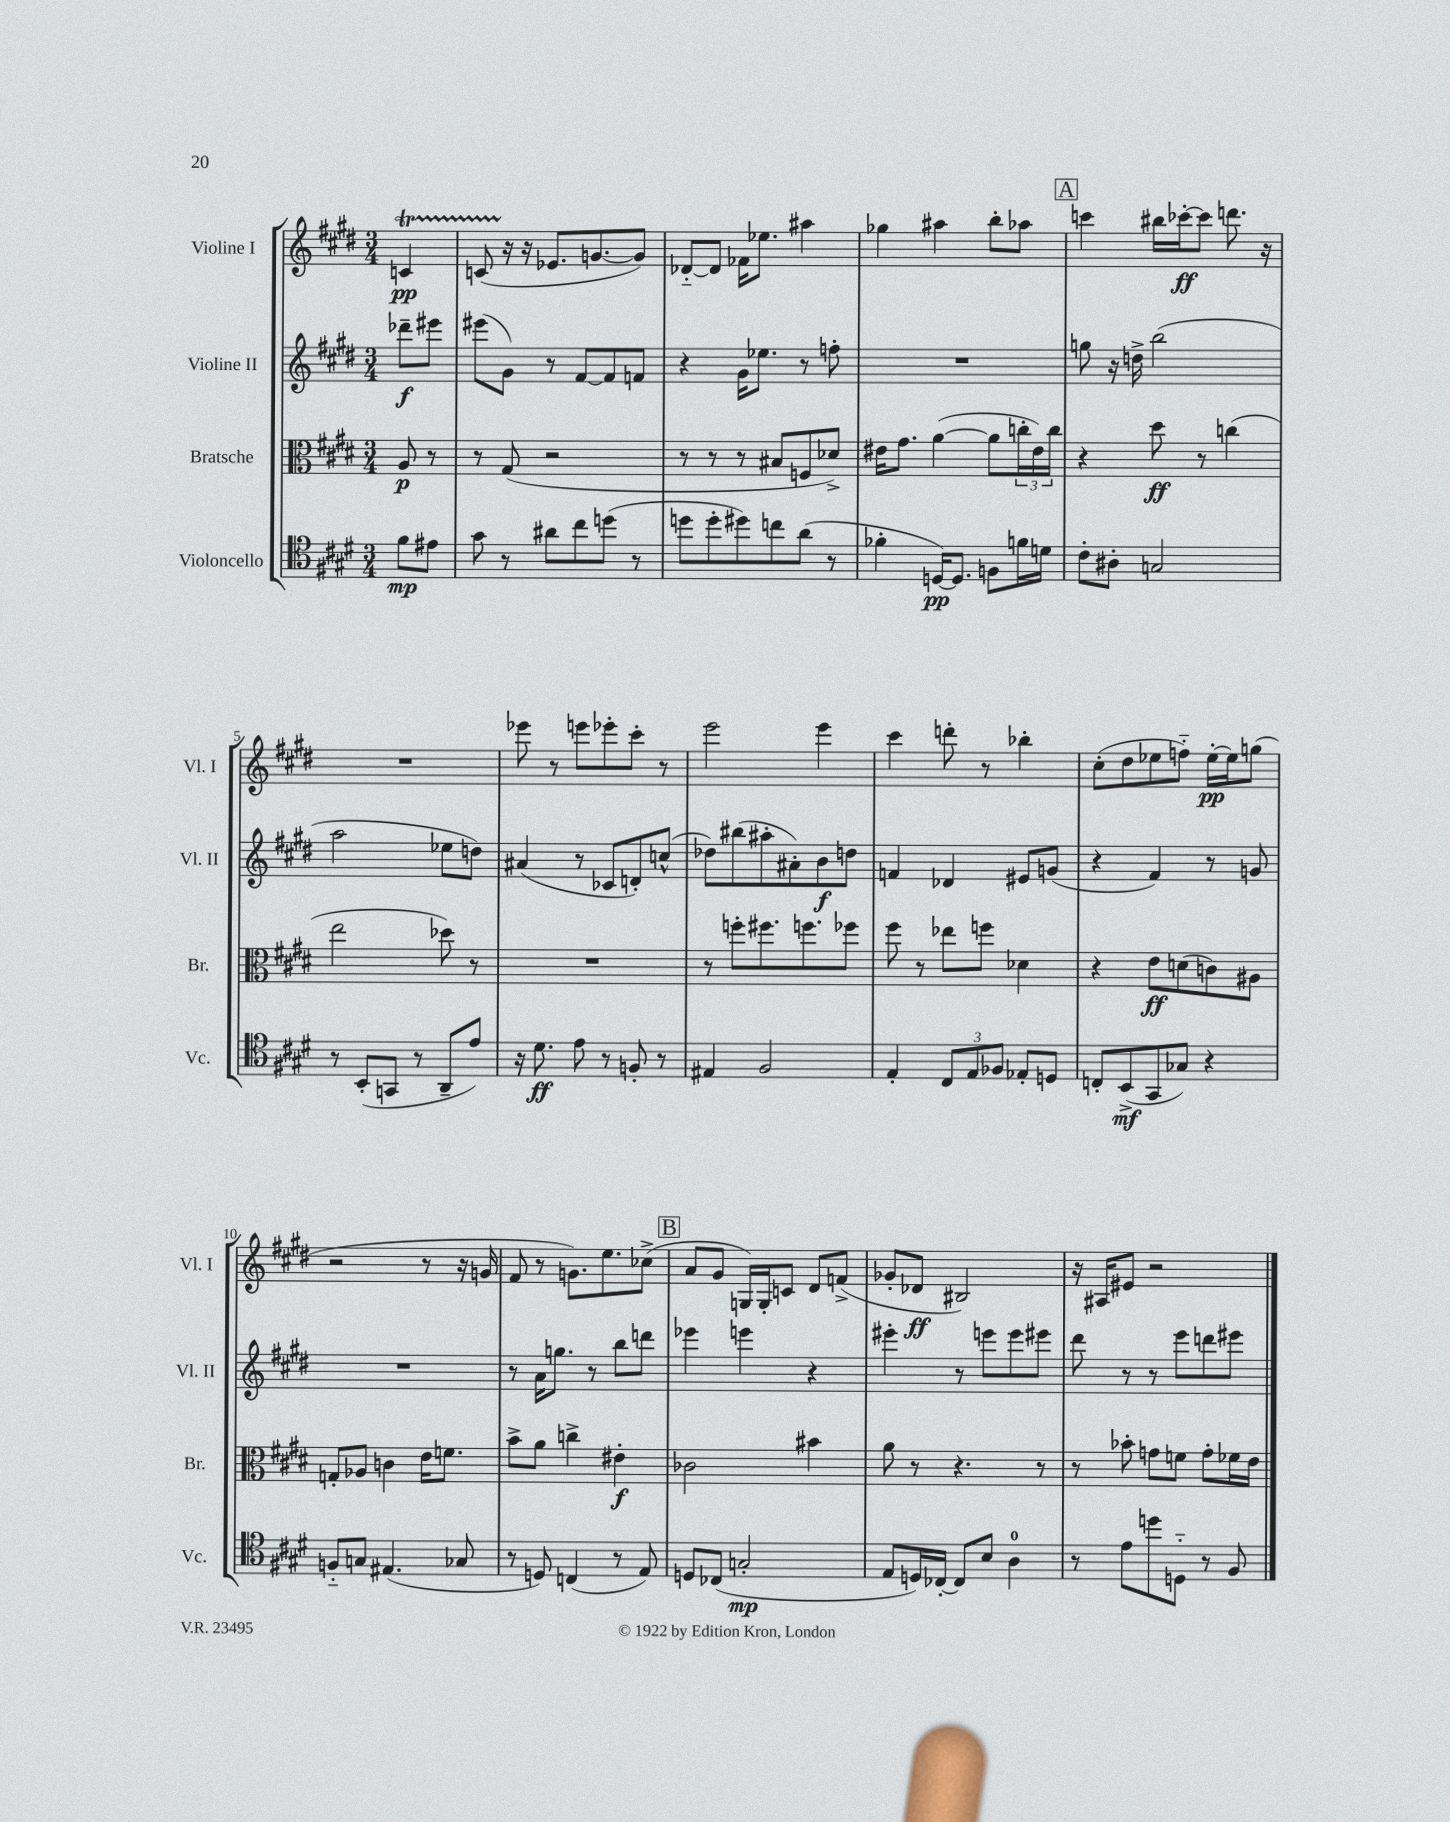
<<
\new StaffGroup <<
\new Staff = "s0" \with { instrumentName = "Violine I" shortInstrumentName = "Vl. I" } {
    \clef treble \key e \major \numericTimeSignature \time 3/4 \partial 4
    c'4\startTrillSpan\pp |
    c'8( r16\stopTrillSpan r16 ees'8. g'8.~ g'8) |
    des'8~-_ des'8 fes'16 ees''8. ais''4 |
    ges''4 ais''4 b''8-. aes''8 |
    \mark \markup { \box "A" } c'''4 bis''16 ces'''16~-.\ff ces'''8 d'''8. r16 |
    R2. |
    ees'''8 r8 e'''8 ees'''8-. cis'''8-. r8 |
    e'''2 e'''4 |
    cis'''4 d'''8-. r8 bes''4-. |
    cis''8-.( dis''8 ees''8 f''8-_) ees''16~-.\pp ees''16 g''8( |
    r2 r8 r16 g'16 |
    fis'8 r8 g'8.) e''8. ces''8->( |
    \mark \markup { \box "B" } a'8 gis'8 g16) g16-. c'8 dis'8 f'8->( |
    ges'8-. des'8\ff bis2) |
    r16 ais16 eis'8 r2 \bar "|." |
}
\new Staff = "s1" \with { instrumentName = "Violine II" shortInstrumentName = "Vl. II" } {
    \clef treble \key e \major \numericTimeSignature \time 3/4 \partial 4
    des'''8--\f eis'''8 |
    eis'''8( gis'8) r8 fis'8~ fis'8 f'8 |
    r4 gis'16 ees''8. r8 f''8-. |
    R2. |
    \mark \markup { \box "A" } g''8 r16 d''16-> b''2( |
    a''2 ees''8 d''8) |
    ais'4( r8 ces'8 d'8-.) c''8-^( |
    des''8) bis''8( ais''8-. ais'8-.) b'8\f d''8 |
    f'4 des'4 eis'8 g'8( |
    r4 fis'4) r8 g'8 |
    R2. |
    r8 a'16 g''8. r8 b''8 d'''8 |
    \mark \markup { \box "B" } ees'''4 e'''4 r4 |
    eis'''4-. r8 e'''8 e'''8 eis'''8 |
    dis'''8 r8 r8 e'''8 d'''8 eis'''8 \bar "|." |
}
\new Staff = "s2" \with { instrumentName = "Bratsche" shortInstrumentName = "Br." } {
    \clef alto \key e \major \numericTimeSignature \time 3/4 \partial 4
    a8\p r8 |
    r8 gis8( r2 |
    r8 r8 r8 bis8 f8 des'8->) |
    eis'16 gis'8. a'4~( a'8 \tuplet 3/2 { c''16-. eis'16) c''16 } |
    \mark \markup { \box "A" } r4 dis''8\ff r8 c''4( |
    e''2 des''8) r8 |
    R2. |
    r8 f''8-. fis''8. f''8. fes''8 |
    fis''8 r8 ees''8 f''8 des'4 |
    r4 e'8\ff d'8( c'8) ais8 |
    g8-. aes8 c'4 e'16 f'8. |
    b'8-> a'8 c''4-> eis'4-.\f |
    \mark \markup { \box "B" } ces'2 bis'4 |
    a'8 r8 r4. r8 |
    r8 bes'8-. g'8 f'8 g'8-. fes'16 e'16 \bar "|." |
}
\new Staff = "s3" \with { instrumentName = "Violoncello" shortInstrumentName = "Vc." } {
    \clef tenor \key e \major \numericTimeSignature \time 3/4 \partial 4
    fis'8\mp eis'8 |
    gis'8 r8 ais'8 cis''8 d''8( r8 |
    d''8 d''8-. dis''8) c''8 a'8( r8 |
    fes'4-. d16~\pp) d8. f8 f'16 d'16 |
    \mark \markup { \box "A" } cis'8-. ais8-. g2 |
    r8 b,8-.( g,8 r8 a,8-- e'8) |
    r16 dis'8.\ff e'8 r8 f8-. r8 |
    eis4 fis2 |
    e4-. \tuplet 3/2 { cis8 e8 fes8 } ees8-. d8 |
    c8-. b,8->\mf( gis,8 ges8) r4 |
    f8-_ g8 eis4.( ges8 |
    r8 d8) c4( r8 e8) |
    \mark \markup { \box "B" } d8 ces8( g2-.\mp |
    e8 d16) ces16~-. ces8 b8 a4-0 |
    r8 e'8 d''8 d8-_ r8 fis8 \bar "|." |
}
>>
>>
